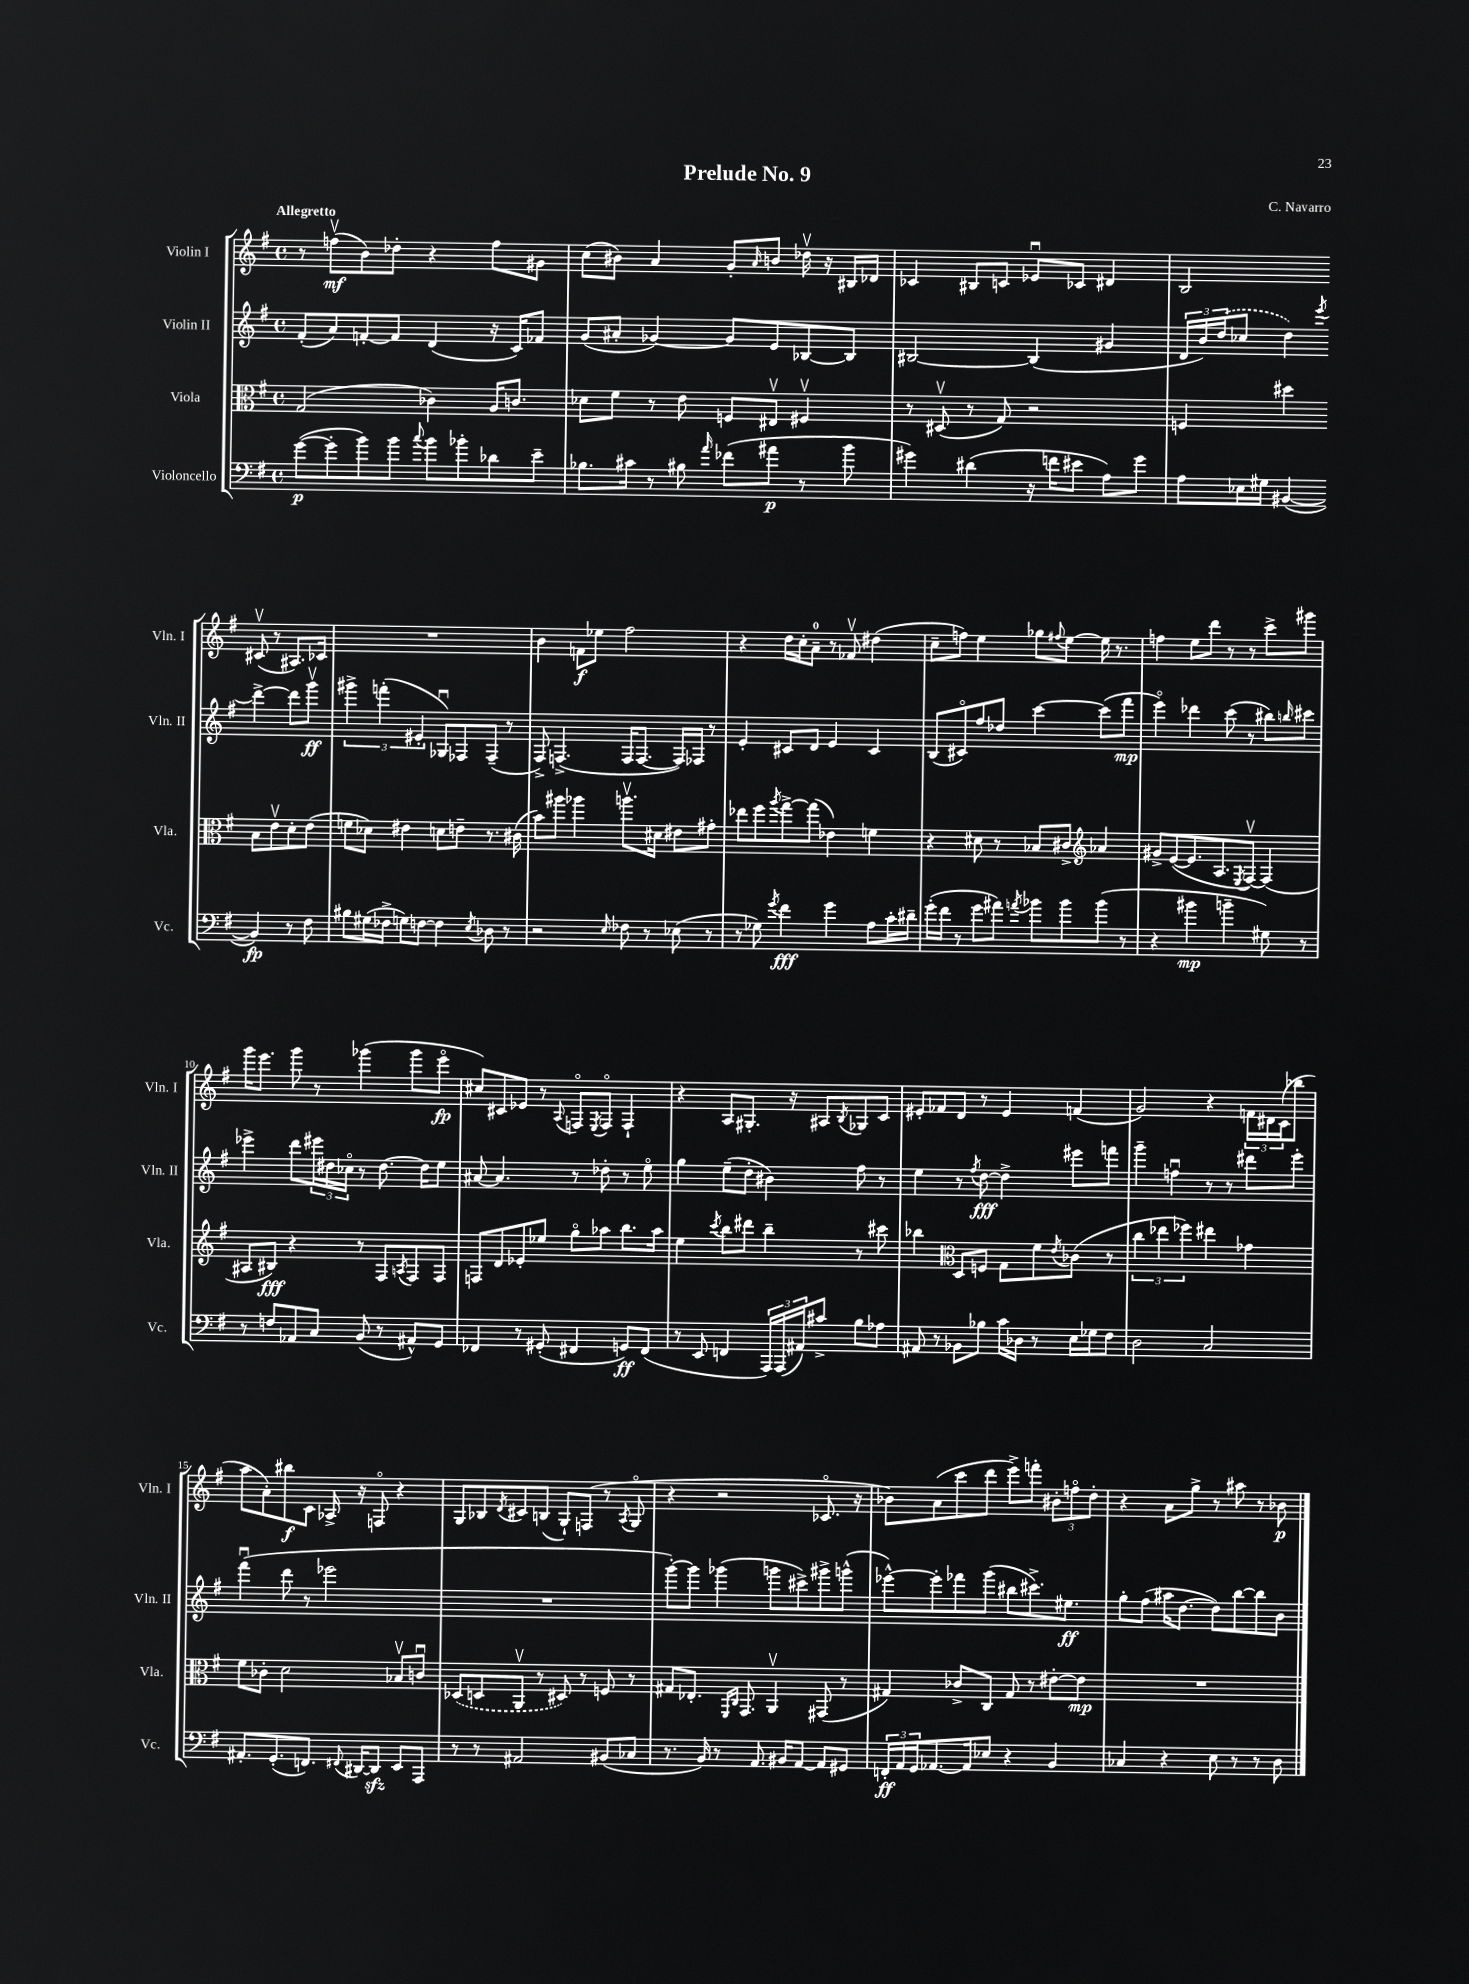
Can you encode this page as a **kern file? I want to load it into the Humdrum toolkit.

**kern	**dynam	**kern	**dynam	**kern	**dynam	**kern	**dynam
*part4	*part4	*part3	*part3	*part2	*part2	*part1	*part1
*staff4	*staff4	*staff3	*staff3	*staff2	*staff2	*staff1	*staff1
*I"Violoncello	*	*I"Viola	*	*I"Violin II	*	*I"Violin I	*
*I'Vc.	*	*I'Vla.	*	*I'Vln. II	*	*I'Vln. I	*
*clefF4	*	*clefC3	*	*clefG2	*	*clefG2	*
*k[f#]	*	*k[f#]	*	*k[f#]	*	*k[f#]	*
*M4/4	*	*M4/4	*	*M4/4	*	*M4/4	*
*met(c)	*	*met(c)	*	*met(c)	*	*met(c)	*
=1	=1	=1	=1	=1	=1	=1	=1
!	!	!	!	!	!	!LO:TX:a:B:t=Allegretto	!
([8g\L	p	(2G/	.	(8f#'/L	.	8r	.
8g'\]	.	.	.	8a/)	.	(8ffnv\L	mf
8b\)	.	.	.	[8fn'/	.	8b\)	.
8b\J	.	.	.	8f/J]	.	8dd-X'\J	.
8qqcc/	.	.	.	.	.	.	.
8b\L	.	4c-X\)	.	(4d/	.	4r	.
8b-X'\	.	.	.	.	.	.	.
8d-X\	.	16A/KL	.	16r	.	8ff\L	.
.	.	8.cn/J	.	16c/KL)	.	.	.
8e~\J	.	.	.	8f-X/J	.	8g#X\J	.
=2	=2	=2	=2	=2	=2	=2	=2
8.B-X\L	.	8d-X\L	.	(8g/L	.	(8cc\L	.
.	.	8f#\J	.	8a#X'/J	.	8b#X\J)	.
16c#X\Jk	.	.	.	.	.	.	.
8r	.	8r	.	[4g-X/)	.	4a/	.
8B#X\	.	8e\	.	.	.	.	.
16qqa/	.	.	.	.	.	.	.
(8f-X\L	.	8Fn/L	.	8g-/L]	.	8g'/L	.
.	.	.	.	.	.	16qqa/	.
8a#X\J	p	8E#Xv/J	.	8e/	.	8bn/J	.
8r	.	4F#Xv/	.	[8B-X/	.	16dd-Xv\	.
.	.	.	.	.	.	16r	.
8b\	.	.	.	8B-/J]	.	16B#X/LL	.
.	.	.	.	.	.	16d-X/JJ	.
=3	=3	=3	=3	=3	=3	=3	=3
4g#X\)	.	8r	.	[2B#X/	.	4c-X/	.
.	.	(8D#Xv/	.	.	.	.	.
(4d#X\	.	8r	.	.	.	8B#X/L	.
.	.	8G/)	.	.	.	8cn/J	.
16r	.	2r	.	(4B#/]	.	8e-Xu/L	.
16fn\KL	.	.	.	.	.	.	.
8e#X\J	.	.	.	.	.	8c-X/J	.
8A\L)	.	.	.	4g#X/	.	4d#X/	.
8g#\J	.	.	.	.	.	.	.
=4	=4	=4	=4	=4	=4	=4	=4
8A\L	.	4Fn/	.	24d/LL	.	2B/	.
.	.	.	.	24b/)	.	.	.
.	.	.	.	(24dd/J	.	.	.
16E-X\L	.	.	.	8cc-X/J	.	.	.
16G#X\JJ	.	.	.	.	.	.	.
([4BB#X/	.	4dd#X\	.	4dd\)	.	.	.
.	.	.	.	8qeee/	.	.	.
4BB#/])	fp	8B\L	.	[4ddd^\	.	(8c#Xv/	.
.	.	8ev\	.	.	.	8r	.
8r	.	8d'\	.	8ddd\L]	.	8.A#X/L)	.
8F#\	.	(8e\J	.	8gggv\J	ff	.	.
.	.	.	.	.	.	16c-X/Jk	.
!!LO:LB:g=z
=5	=5	=5	=5	=5	=5	=5	=5
8B#X\L	.	8fn\L	.	6ggg#X^\	.	1r	.
(16G#X\L	.	8d-X\J)	.	.	.	.	.
.	.	.	.	(6fffn'\	.	.	.
16F-X^\JJ	.	.	.	.	.	.	.
8Gn\L)	.	4e#X\	.	.	.	.	.
.	.	.	.	6e#X'/	.	.	.
[8Fn\J	.	.	.	.	.	.	.
4F\]	.	8dn\L	.	8G-Xu/L)	.	.	.
.	.	8en~\J	.	8F-X/	.	.	.
8qE/	.	.	.	.	.	.	.
8D-X\	.	8.r	.	(8F-~/J	.	.	.
8r	.	.	.	8r	.	.	.
.	.	(16c#X\	.	.	.	.	.
=6	=6	=6	=6	=6	=6	=6	=6
2r	.	8b\L)	.	8F#^/)	.	4b\	.
.	.	8aa#X\J	.	(4.Fn^/	.	.	.
.	.	4aa-X\	.	.	.	8fn\L	f
.	.	.	.	.	.	8ee-X\J	.
16qqE/	.	.	.	.	.	.	.
8F-X\	.	8.aanv\L	.	16F/KL	.	2ff#\	.
.	.	.	.	[8.F/J	.	.	.
8r	.	.	.	.	.	.	.
.	.	16d#X\Jk	.	.	.	.	.
(8E-X\	.	8e#X\L	.	16F/LL])	.	.	.
.	.	.	.	16F-X/JJ	.	.	.
8r	.	8g#X'\J	.	8r	.	.	.
=7	=7	=7	=7	=7	=7	=7	=7
8r	.	8ee-X\L	.	4e'/	.	4r	.
8G-X\)	.	8ff#\	.	.	.	.	.
8qg/	.	8qaa/	.	.	.	.	.
4f#\	fff	[8gg^\	.	8c#X/L	.	16dd\LL	.
.	.	.	.	.	.	16cc'\J	.
.	.	(8gg\J]	.	8d/J	.	8a~\J	.
4g\	.	4e-X\)	.	4e/	.	8r	.
.	.	.	.	.	.	8f-Xv/	.
8A\L	.	4fn\	.	4c#/	.	(4dd#X\	.
16c'\L	.	.	.	.	.	.	.
16d#X~\JJ	.	.	.	.	.	.	.
=8	=8	=8	=8	=8	=8	=8	=8
(16g'\LL	.	4r	.	(8B/L	.	8cc~\L	.
16f#\JJ	.	.	.	.	.	.	.
8r	.	.	.	8c#X/)	.	8ffn\J)	.
8g\L	.	8d#X\	.	8ff#/	.	4ee\	.
8a#X\J)	.	8r	.	8dd-X/J	.	.	.
8qan/	.	.	.	.	.	.	.
8b-X\L	.	8B-X/L	.	[4ccc\	.	8gg-X\L	.
.	.	.	.	.	.	8qqff#X/	.
8b-\	.	8c#X^/J	.	.	.	[8ee\J	.
*	*	*clefG2	*	*	*	*	*
(8b-\J	.	4a-X/	.	(8ccc\L]	.	16ee\]	.
.	.	.	.	.	.	8.r	.
8r	.	.	.	8fff#\J	mp	.	.
=9	=9	=9	=9	=9	=9	=9	=9
4r	.	8g#X^/L	.	4eee\)	.	4ffn\	.
.	.	([8e/	.	.	.	.	.
4b#X\	mp	8.e/]	.	4ddd-X\	.	8ee\L	.
.	.	.	.	.	.	8ddd\J	.
.	.	8.A/	.	.	.	.	.
4bn~\	.	.	.	(8ccc\	.	8r	.
.	.	8qE/	.	.	.	.	.
.	.	[8F#v/J)	.	8r	.	8r	.
8G#X\)	.	(4F#/]	.	8bb#X\L)	.	8ccc^\L	.
.	.	.	.	16qqbbn/	.	.	.
8r	.	.	.	8ccc#X\J	.	8ggg#X\J	.
!!LO:LB:g=z
=10	=10	=10	=10	=10	=10	=10	=10
8r	.	8A#X/L	.	4eee-X^\	.	16ggg\KL	.
.	.	.	.	.	.	8.eee\J	.
8Fn/L	.	8B#X/J)	fff	.	.	.	.
8AA-X/	.	4r	.	8ddd\L	.	8ggg\	.
8C/J	.	.	.	24eee#X\L	.	8r	.
.	.	.	.	24dd#X\	.	.	.
.	.	.	.	24cc-X\JJ	.	.	.
(8BB/	.	8r	.	8r	.	(4ggg-X\	.
8r	.	8F#/L	.	[8.dd#\	.	.	.
.	.	8qAn/	.	.	.	.	.
8AA#X^^/L)	.	8F#/	.	.	.	8ggg-\L	.
.	.	.	.	16dd#\KL]	.	.	.
8GG/J	.	8F#/J	.	8ee\J	.	8eee\J	fp
=11	=11	=11	=11	=11	=11	=11	=11
4FF-X/	.	8Fn/L	.	[8a#X/	.	8cc#X/L)	.
.	.	8d/	.	4.a#/]	.	8c#X/	.
8r	.	8e-X'/	.	.	.	8e-X/J	.
(8GG#X'/	.	8ee-X/J	.	.	.	8r	.
.	.	.	.	.	.	8qqA/	.
4FF#X/	.	8gg\L	.	8r	.	8Fn/L	.
.	.	.	.	.	.	8qE/	.
.	.	8aa-X\J	.	8dd-X'\	.	8F/J	.
8GGn/L)	ff	8.bb\L	.	8r	.	4F`/	.
(8FF#/J	.	.	.	8ee\	.	.	.
.	.	16aa-\Jk	.	.	.	.	.
=12	=12	=12	=12	=12	=12	=12	=12
8r	.	4ee\	.	4gg\	.	4r	.
8EE/	.	.	.	.	.	.	.
.	.	8qccc/	.	.	.	.	.
4FFn/	.	8bb\L	.	(8ee~\L	.	8A/L	.
.	.	8ddd#X\J	.	8dd'\J	.	8.G#X'/J	.
24AAA/LL)	.	4bb~\	.	4b#X\)	.	.	.
(24AAA/	.	.	.	.	.	.	.
.	.	.	.	.	.	16r	.
24AA#X/J)	.	.	.	.	.	.	.
8c#X^/J	.	.	.	.	.	8A#X/L	.
.	.	.	.	.	.	8qB/	.
8B\L	.	8r	.	8ff#\	.	8G-X/	.
8A-X\J	.	8ccc#X\	.	8r	.	8c/J	.
=13	=13	=13	=13	=13	=13	=13	=13
8AA#X/	.	4bb-X\	.	4ee\	.	8e#X'/L	.
8r	.	.	.	.	.	8f-X/	.
*	*	*clefC3	*	*	*	*	*
8BB-X\L	.	8D/L	.	8r	.	8d/J	.
.	.	.	.	8qff#/	.	.	.
8B-X\J	.	8Fn/J	.	[8dd\	fff	8r	.
16c\LL	.	8G\L	.	4dd^\]	.	4e#/	.
16D-X\JJ	.	.	.	.	.	.	.
8r	.	8f#\	.	.	.	.	.
.	.	8qe/	.	.	.	.	.
16E\LL	.	(8c-X\J	.	8eee#X\L	.	(4fn/	.
16G-X\J	.	.	.	.	.	.	.
8F#\J	.	8r	.	8fffn\J	.	.	.
=14	=14	=14	=14	=14	=14	=14	=14
2D\	.	6cc\	.	4ggg~\	.	2g/)	.
.	.	6ee-X\	.	.	.	.	.
.	.	.	.	4ffnu\	.	.	.
.	.	6ff-X\)	.	.	.	.	.
2C/	.	4ee#X\	.	8r	.	4r	.
.	.	.	.	8r	.	.	.
.	.	4g-X\	.	8ddd#X\L	.	24fn\LL	.
.	.	.	.	.	.	24d#X\	.
.	.	.	.	.	.	(24c\J	.
.	.	.	.	8eee'\J	.	8bb-X\J	.
!!LO:LB:g=z
=15	=15	=15	=15	=15	=15	=15	=15
8.AA#X'/L	.	8f#\L	.	(4fff#u\	.	8aa\L	.
.	.	8c-X'\J	.	.	.	8a'\)	.
(8.GG'/	.	.	.	.	.	.	.
.	.	2d\	.	8ddd\	.	8bb#X\	f
8.FFn/J)	.	.	.	8r	.	8c\J	.
.	.	.	.	2eee-X\	.	16A-X^/	.
8qqFF#X/	.	.	.	.	.	.	.
[16DD#X/KL	.	.	.	.	.	16r	.
8DD#zz/J]	.	.	.	.	.	8Fn/	.
8EE/L	.	8B-Xv/L	.	.	.	4r	.
8AAA/J	.	8cnu/J	.	.	.	.	.
=16	=16	=16	=16	=16	=16	=16	=16
8r	.	(8D-X/L	.	1r	.	8G/L	.
8r	.	8Dn/	.	.	.	8B-X/	.
.	.	.	.	.	.	8qd/	.
2AA#X/	.	8AAv/J	.	.	.	8c#X/	.
.	.	8r	.	.	.	(8Bn/J	.
.	.	8D#X/)	.	.	.	8G`/L)	.
.	.	8r	.	.	.	(8Fn/J	.
(8BB#X/L	.	8Fn/	.	.	.	8r	.
.	.	.	.	.	.	8qA/	.
8C-X/J	.	8r	.	.	.	8G/	.
=17	=17	=17	=17	=17	=17	=17	=17
8.r	.	8G#X/L	.	[8ggg'\L)	.	4r	.
.	.	8.E-X'/J	.	8ggg\J]	.	.	.
16BB/)	.	.	.	.	.	.	.
8r	.	.	.	(4ggg-X\	.	2r	.
.	.	16qqFF#/LL	.	.	.	.	.
.	.	16qqC/JJ	.	.	.	.	.
.	.	8.GG/	.	.	.	.	.
8.AA/	.	.	.	.	.	.	.
.	.	4AAv/	.	8gggn\L	.	.	.
16BB#X/KL	.	.	.	.	.	.	.
[8AA/J	.	.	.	8ccc#X^\)	.	.	.
8AA/L]	.	(8GG#X/	.	8ggg#X^\	.	8.c-X/	.
8GG#X/J	.	8r	.	(8gggn^^\J	.	.	.
.	.	.	.	.	.	16r	.
=18	=18	=18	=18	=18	=18	=18	=18
24FFn'/LL	ff	4G#X/)	.	[8eee-X^^\L)	.	8b-X\L)	.
24AA/	.	.	.	.	.	.	.
24GG/J	.	.	.	.	.	.	.
[8.AA-X/	.	.	.	8eee-'\]	.	(8a\	.
.	.	8c-X^/L	.	8fff-X\	.	8ccc\	.
16AA-/k]	.	.	.	.	.	.	.
8E-X/J	.	8C/J	.	(8ggg\J	.	8ddd\J	.
4r	.	8G#/	.	8bb#X\L	.	8eee^\L)	.
.	.	8r	.	8.ccc#X^\)	.	8fffn'\J	.
4BB/	.	[8e#X'\L	.	.	.	12b#X'\L	.
.	.	.	.	8.ee#X\J	ff	.	.
.	.	.	.	.	.	12ffn\	.
.	.	8e#\J]	mp	.	.	.	.
.	.	.	.	.	.	12dd'\J	.
=19	=19	=19	=19	=19	=19	=19	=19
4C-X/	.	1r	.	8gg'\L	.	4r	.
.	.	.	.	(8ff#\J	.	.	.
4r	.	.	.	16aa#X\KL	.	8a\L	.
.	.	.	.	[8.dd\J	.	.	.
.	.	.	.	.	.	8gg^\J	.
8E\	.	.	.	8dd\L])	.	8r	.
8r	.	.	.	[8bb\	.	8aa#X\	.
8r	.	.	.	8bb\]	.	8r	.
8D\	.	.	.	8b\J	.	8b-X\	p
==	==	==	==	==	==	==	==
*-	*-	*-	*-	*-	*-	*-	*-
